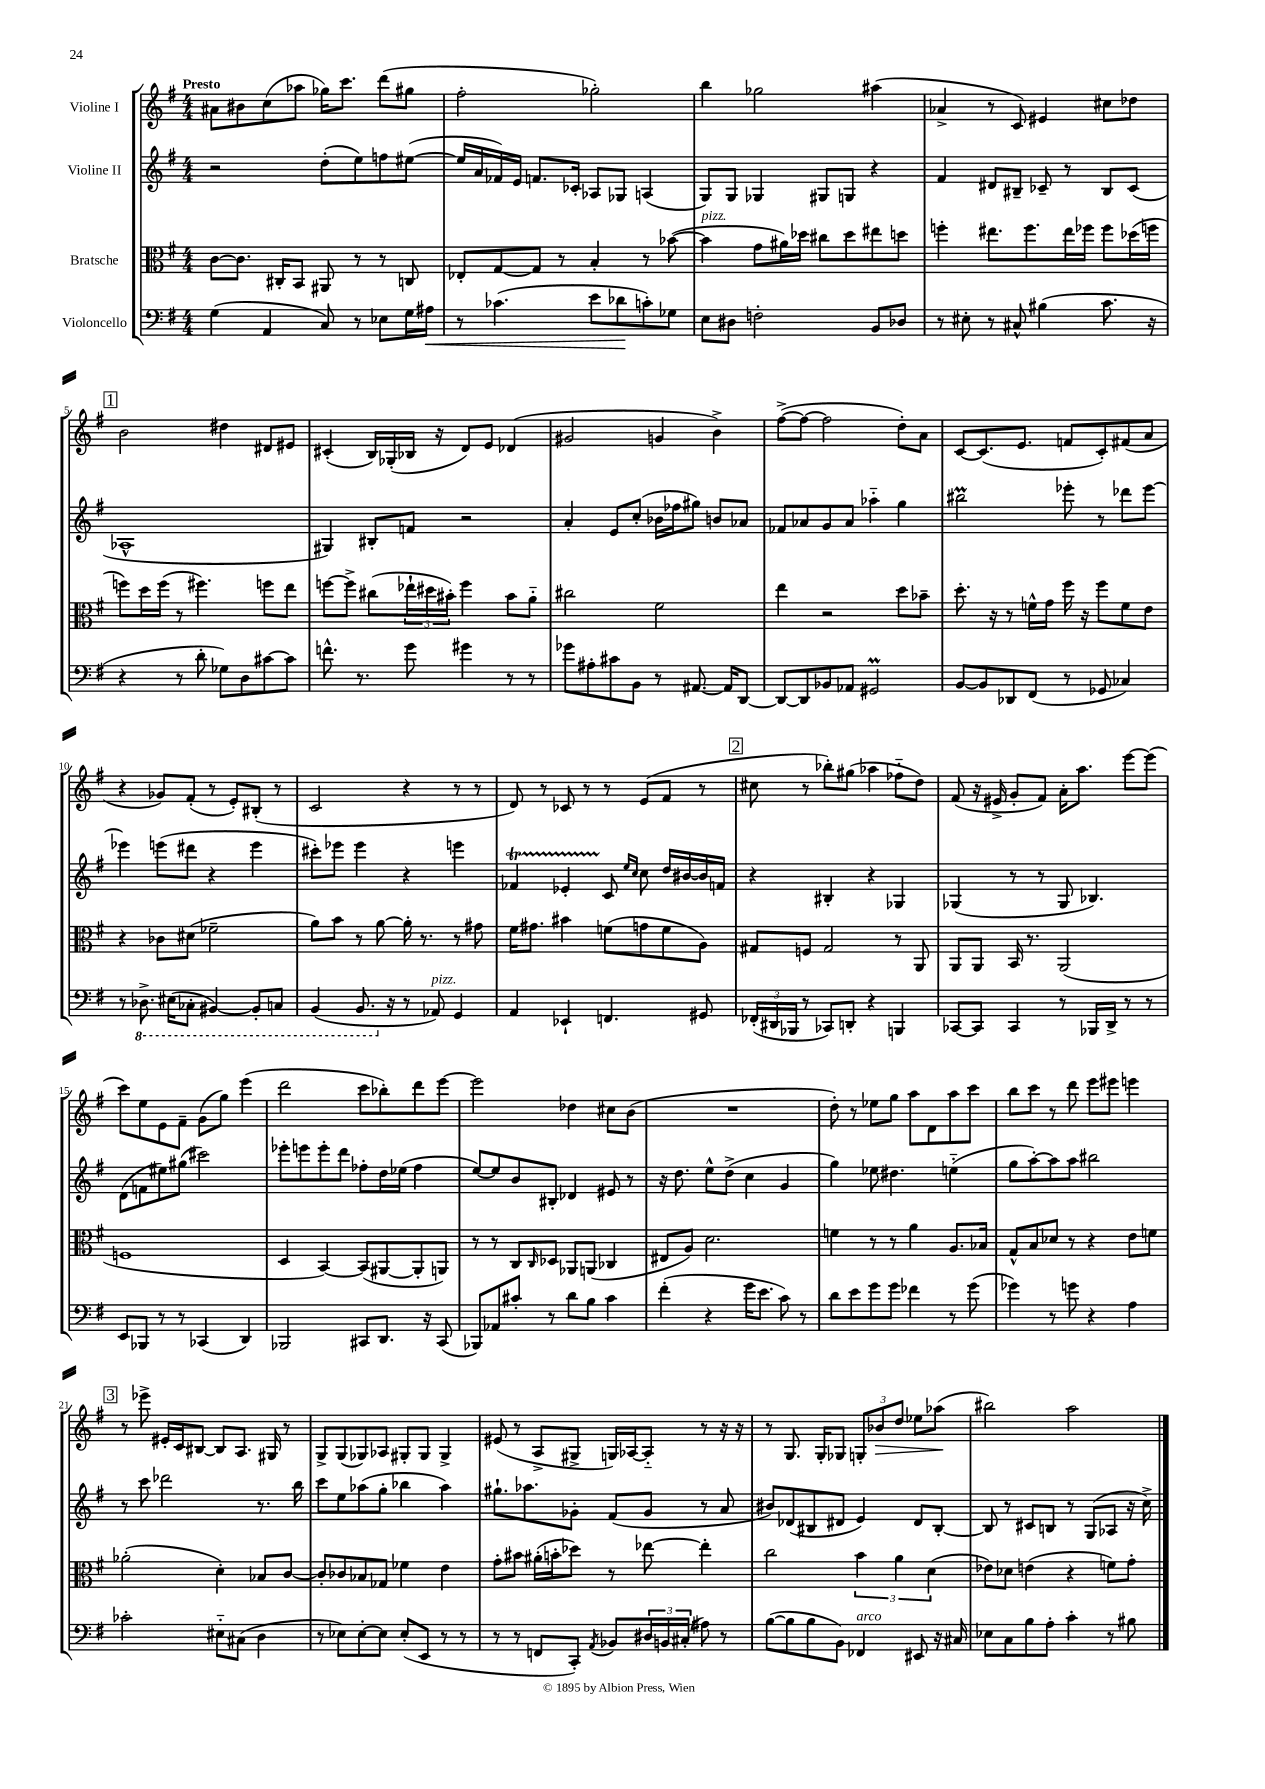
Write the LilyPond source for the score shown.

<<
\new StaffGroup <<
\new Staff = "s0" \with { instrumentName = "Violine I" } {
    \clef treble \key g \major \numericTimeSignature \time 4/4 \tempo "Presto"
    ais'8 bis'8 c''8( aes''8 ges''16) c'''8. d'''8( gis''8 |
    fis''2-. ges''2-.) |
    b''4 ges''2 ais''4( |
    aes'4-> r8 c'8) eis'4 cis''8 des''8 |
    \mark \markup { \box "1" } b'2 dis''4 dis'8 eis'8 |
    cis'4-.( b16) ges16-.( bes16 r16 d'8) e'8 des'4( |
    gis'2 g'4 b'4->) |
    fis''8~->( fis''8~ fis''2 d''8-.) a'8 |
    c'8~ c'8.( e'8. f'8 c'8-.) fis'8( a'8 |
    r4 ges'8) fis'8-.( r8 e'8-.) bis8-.( r8 |
    c'2 r4 r8 r8 |
    d'8) r8 ces'8 r8 r8 e'8( fis'8 r8 |
    \mark \markup { \box "2" } cis''8 r8 bes''8-.) gis''8( aes''4 fes''8-_ d''8) |
    fis'8( r16 eis'16-> g'8-. fis'8) a'16-. a''8. e'''8~ e'''8( |
    c'''8) e''8 e'8 fis'8-- g'8( g''8) e'''4( |
    d'''2 c'''8 bes''8-.) d'''8 e'''8~ |
    e'''2 des''4 cis''8 b'8( |
    R1 |
    d''8-.) r8 ees''8 g''8 a''8 d'8 a''8 c'''8 |
    b''8 c'''8 r8 d'''8 e'''8 eis'''8 e'''4 |
    \mark \markup { \box "3" } r8 ees'''8-> eis'16-. c'16 bis8~ bis8 a8. gis16 r8 |
    g8-> g8( ges8) aes8 gis8-. gis8 gis4-> |
    eis'8( r8 a8-> gis8-> g16) aes16~ aes8-_ r8 r16 r16 |
    r8 g8. g16-. ges8 \tuplet 3/2 { g8-. bes'8\> d''8 } ees''8 aes''8\!( |
    bis''2) a''2 \bar "|." |
}
\new Staff = "s1" \with { instrumentName = "Violine II" } {
    \clef treble \key g \major \numericTimeSignature \time 4/4
    r2 d''8-.( e''8) f''8 eis''8~( |
    eis''16 a'16 fes'16) e'16 f'8. ces'16-. aes8 ges8 a4( |
    g8) g8 ges4 gis8 g8 r4 |
    fis'4 dis'8 bis8-- ces'8-- r8 bis8 ces'8( |
    \mark \markup { \box "1" } aes1-^ |
    gis4) bis8-. f'8 r2 |
    a'4-. e'8 c''8-.( bes'16 fes''16 gis''8) b'8 aes'8 |
    fes'8 aes'8 g'8 aes'8 aes''4-_ g''4 |
    bis''2\prall ees'''8-. r8 des'''8 ees'''8~ |
    ees'''4 e'''8( dis'''8 r4 e'''4 |
    cis'''8-.) ees'''8 ees'''4 r4 e'''4 |
    fes'4\startTrillSpan ees'4-. c'8\stopTrillSpan \grace { e''16 c''16 } c''8 d''16 bis'16~ bis'16 f'16 |
    \mark \markup { \box "2" } r4 bis4-. r4 ges4 |
    ges4( r8 r8 ges8 bes4.) |
    d'8( f'8 eis''8) gis''8( cis'''2) |
    ees'''8-. e'''8 e'''8-. d'''8 fes''8-. d''16 ees''16( fes''4 |
    e''8~) e''8 b'8 bis8-. des'4 eis'8 r8 |
    r16 d''8. e''8-^ d''8->( c''4 g'4 |
    g''4) ees''8 dis''4. e''4-_( |
    g''8 a''8~-.) a''8 a''8 bis''2 |
    \mark \markup { \box "3" } r8 c'''8 des'''2 r8. b''16 |
    c'''8 e''8 aes''8( g''8-. bes''4 aes''4) |
    gis''8.-! aes''8. ges'8-. fis'8( ges'8 r8 a'8 |
    bis'8) des'8( bis8 dis'8 e'4) dis'8 bis8~-. |
    bis8 r8 cis'8 b8 r8 g8( aes8 r16 c''16->) \bar "|." |
}
\new Staff = "s2" \with { instrumentName = "Bratsche" } {
    \clef alto \key g \major \numericTimeSignature \time 4/4
    c'8~ c'8. cis16-. b,8 ais,8 r8 r8 c8 |
    ees8-. g8~ g8 r8 b4-. r8 bes'8~( |
    bes'4^\markup { \italic "pizz." } g'8 ais'16) des''16 cis''8 des''8 eis''8 d''8 |
    f''4-. eis''8. f''8. eis''16 fes''16 fes''8 des''16( f''16 |
    \mark \markup { \box "1" } f''8) d''16 f''16( r8 fis''4.) f''8 e''8 |
    f''8~ f''8-> cis''8( \tuplet 3/2 { ees''16-! dis''16 bis'16-.) } f''4 bis'8 a'8-_ |
    cis''2 fis'2 |
    e''4 r2 d''8 bes'8-- |
    d''8.-. r16 r8 f'16-^ g'16 fis''16 r16 fis''8 f'8 e'8 |
    r4 ces'8 dis'8( fes'2-- |
    a'8) b'8 r8 a'8~ a'16-. r8. r8 gis'8 |
    fis'16 gis'8. bis'4 f'8( g'8 f'8 a8) |
    \mark \markup { \box "2" } gis8 f8 gis2 r8 a,8 |
    a,8 a,8 b,16 r8. a,2( |
    f1 |
    d4 b,4~) b,8( ais,8~ ais,8-. a,8) |
    r8 r8 c8 \grace { c16 } des8 aes,8 a,8( ces4 |
    eis8 a8) d'2. |
    f'4 r8 r8 a'4 a8. bes16 |
    g8-^ b8 des'8 r8 r4 e'8 f'8 |
    \mark \markup { \box "3" } aes'2-.( d'4-.) bes8 c'8~ |
    c'8-. ces'8 bes8 ges8 fes'4 e'4 |
    g'8-. bis'8 ais'16-.( b'16-. des''8) r8 ees''8~ ees''4-. |
    c''2 \tuplet 3/2 { b'4 a'4 d'4( } |
    ees'8) des'8 e'4( r4 f'8) g'8-. \bar "|." |
}
\new Staff = "s3" \with { instrumentName = "Violoncello" } {
    \clef bass \key g \major \numericTimeSignature \time 4/4
    g4( a,4 c8) r8 ees8 g16 ais16\< |
    r8 ces'4.( e'8 des'8\! c'8-.) ges8 |
    e8 dis8 f2-. b,8 des8 |
    r8 eis8-. r8 cis8-^ bis4( c'8. r16 |
    \mark \markup { \box "1" } r4 r8 d'8-. ges8) d8 cis'8~ cis'8 |
    f'8.-^ r8. g'8 gis'4 r8 r8 |
    ges'8 ais8-. cis'8 b,8 r8 ais,8.~ ais,16 d,8~ |
    d,8~ d,8 bes,8 aes,8 gis,2\prall |
    b,8~ b,8 des,8 fis,8( r8 ges,8 ces4) |
    r8 \ottava #-1 des,8.-> eis,16( ces,8-. bis,,4~) bis,,8-. c,8 |
    b,,4( b,,8. \ottava #0 r16 r8 aes,8^\markup { \italic "pizz." }) g,4 |
    a,4 ees,4-! f,4. gis,8 |
    \mark \markup { \box "2" } \tuplet 3/2 { fes,16-.( dis,16 bes,,16 } r8 ces,8) d,8-. r4 b,,4 |
    ces,8~ ces,8 ces,4 r8 bes,,16 d,16-> r8 r8 |
    e,8 bes,,8 r8 r8 ces,4( d,4) |
    bes,,2 cis,8 d,8. r16 cis,8( |
    bes,,8) aes,8 cis'8-. r8 d'8 b8 cis'4 |
    fis'4-.( r4 g'16 e'8. c'8) r8 |
    d'8 e'8 g'8 g'8 fes'4 r8 g'8( |
    ges'4) r8 g'8 r4 a4 |
    \mark \markup { \box "3" } ces'2-. eis8-_ cis8( d4 |
    r8 ees8) ees8~-. ees8 ees8-.( e,8 r8 r8 |
    r8 r8 f,8 c,8-.) \acciaccatura { a,8 } bes,8 \tuplet 3/2 { dis16 b,16 cis16-.( } ais8) r8 |
    b8~( b8 b8 b,8) fes,4^\markup { \italic "arco" } eis,8 r16 cis16 |
    ees8 c8 b8 a8-. c'4-. r8 bis8 \bar "|." |
}
>>
>>
